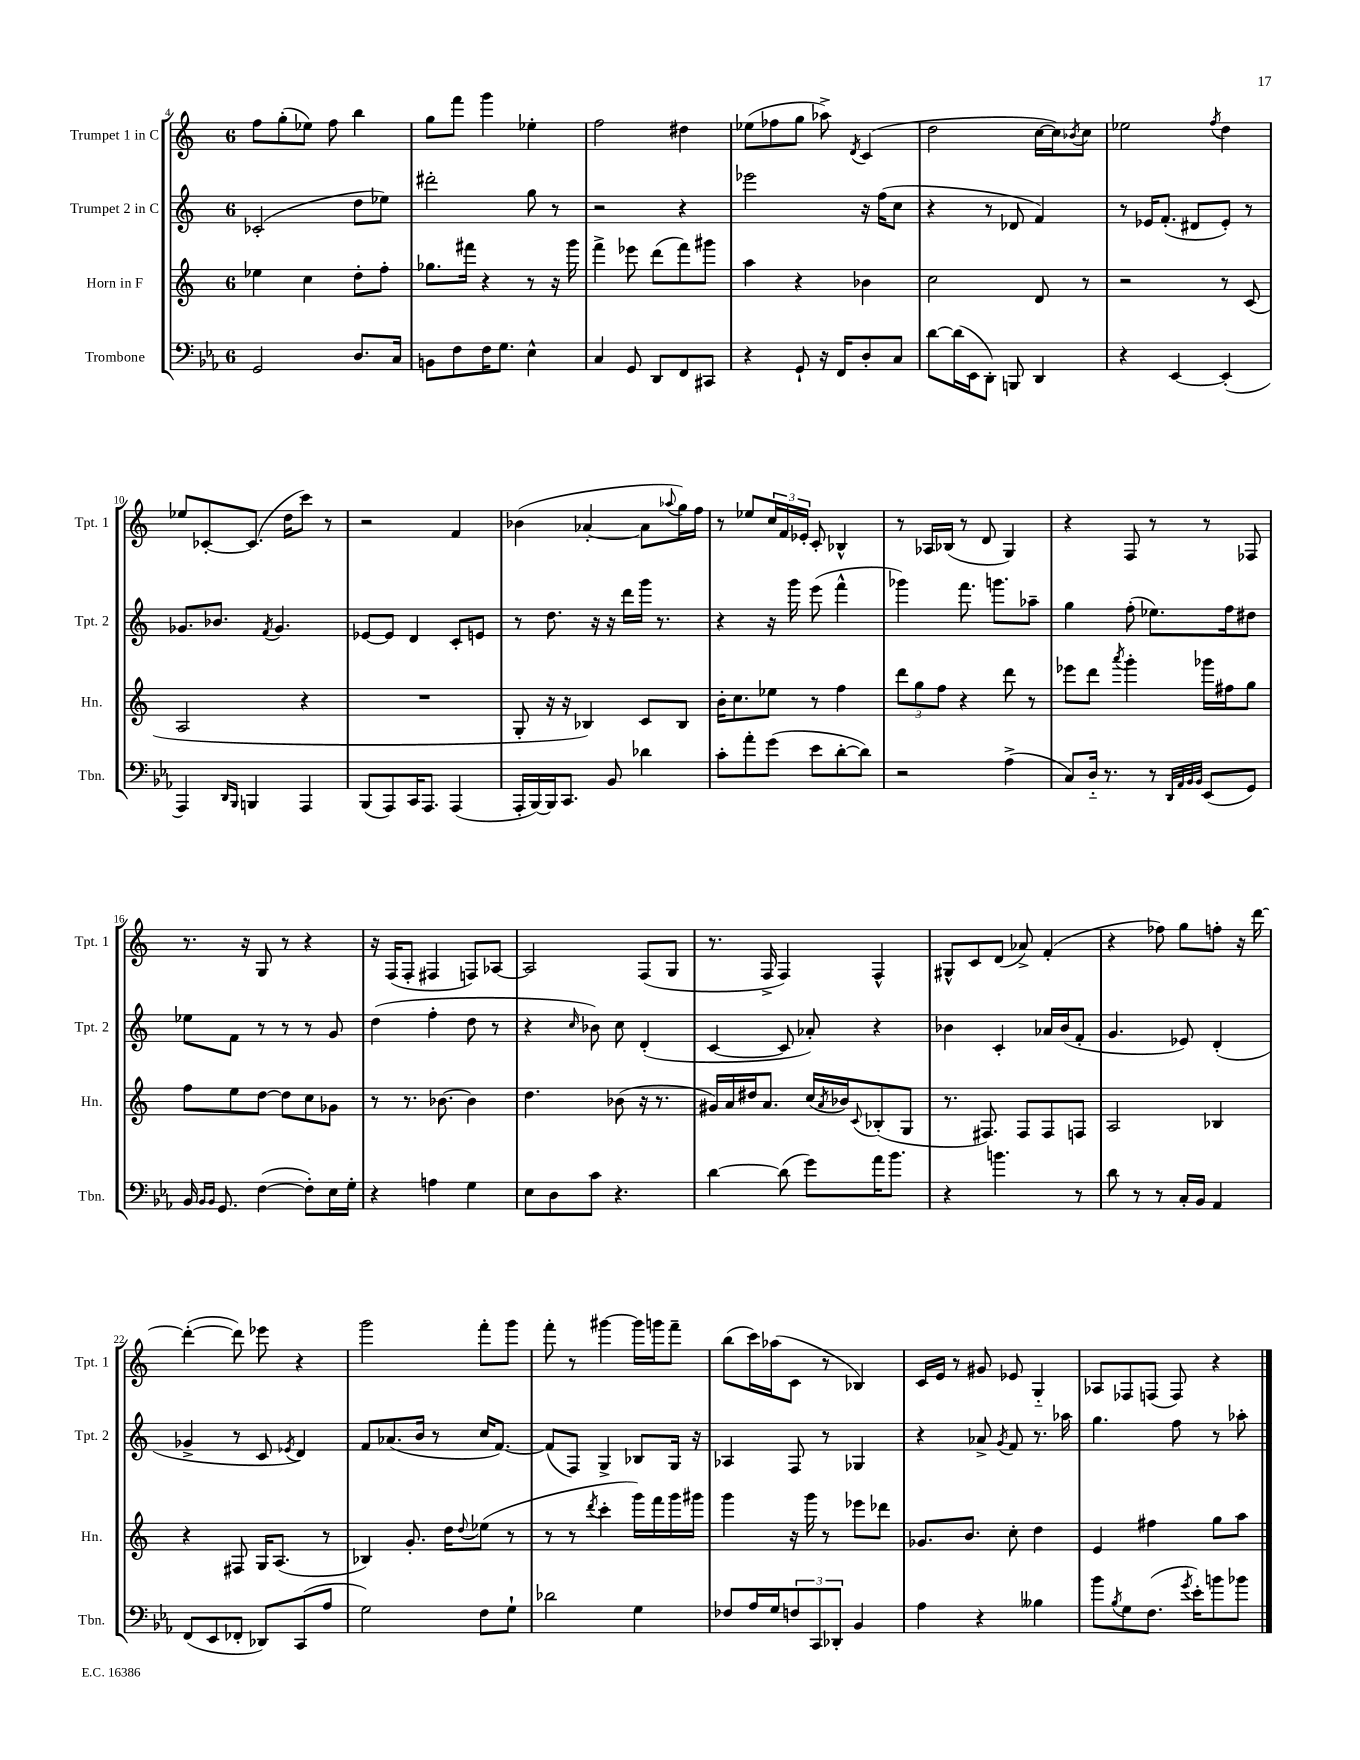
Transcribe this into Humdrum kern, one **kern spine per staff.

**kern	**kern	**kern	**kern
*staff4	*staff3	*staff2	*staff1
*clefF4	*clefG2	*clefG2	*clefG2
*k[b-e-a-]	*k[]	*k[]	*k[]
*M6/8	*M6/8	*M6/8	*M6/8
2GG/	4ee-\	(2c-'/	8ff\L
.	.	.	(8gg'\
.	4cc\	.	8ee-\J)
.	.	.	8ff\
8.D/L	8dd'\L	8dd\L	4bb\
.	8ff'\J	8ee-\J)	.
16C/Jk	.	.	.
=	=	=	=
8BB\L	8.gg-\L	2ddd#'\	8gg\L
8F\	.	.	8fff\J
.	16fff#\Jk	.	.
16F\K	4r	.	4ggg\
8.G\J	.	.	.
4E-^^\	8r	8gg\	4ee-'\
.	16r	8r	.
.	16ggg\	.	.
=	=	=	=
4C/	4fff^\	2r	2ff\
8GG/	8eee-\	.	.
8DD/L	(8ddd\L	.	.
8FF/	8fff\)	4r	4dd#\
8CC#/J	8ggg#\J	.	.
=	=	=	=
4r	4aa\	2eee-\	(8ee-\L
.	.	.	8ff-\
8GG`/	4r	.	8gg\J
16r	.	.	8aa-^\)
16FF/LK	.	.	.
.	.	.	8qd/
8D'/	4b-\	16r	(4c/
.	.	(16ff\LK	.
8C/J	.	8cc\J	.
=	=	=	=
[8d\L	2cc\	4r	2dd\
(16d\]L	.	.	.
16EE-\J	.	.	.
8DD'\J)	.	8r	.
8BBB/	.	8d-/	.
4DD/	8d/	4f/)	[16cc\LL
.	.	.	16cc\]J)
.	.	.	8qb-/
.	8r	.	8cc\J
=	=	=	=
4r	2r	8r	2ee-\
.	.	16e-/LK	.
.	.	(8.f'/J	.
[4EE-/	.	.	.
.	.	8d#/L	.
.	.	.	8qff/
(4EE-'/]	8r	8e-'/J)	4dd\
.	(8c/	8r	.
=	=	=	=
4AAA-/)	2A/	8.g-/L	8ee-/L
.	.	.	[8c-'/
.	.	8.b-/J	.
16qqDD/LL	.	.	.
16qqBBB-/JJ	.	.	.
4BBB/	.	.	(8.c-/]J
.	.	8qf/	.
.	.	4.g-/	.
.	.	.	16dd\LK
4AAA-/	4r	.	8ccc\J)
.	.	.	8r
=	=	=	=
(8BBB-/L	2.r	[8e-/L	2r
8AAA-/)	.	8e-/]J	.
16CC/K	.	4d/	.
8.AAA-/J	.	.	.
(4AAA-/	.	8c'/L	4f/
.	.	8e/J	.
=	=	=	=
16AAA-'/LL	8G'/	8r	(4b-\
[16BBB-/)	.	.	.
16BBB-/]J	16r	8.dd\	.
8.CC/J	16r	.	.
.	4B-/)	.	[4a-'/
.	.	16r	.
8BB-/	.	16r	.
.	.	16ddd\LL	.
4d-\	8c/L	16ggg\JJ	8a-\]L
.	.	8.r	.
.	.	.	8qqaa-/
.	8B-/J	.	16gg\L)
.	.	.	16ff\JJ
=	=	=	=
8c'\L	16b'\LK	4r	8r
.	8.cc\	.	.
8a-'\	.	.	8ee-/L
(8g\J	8ee-\J	16r	24cc/L
.	.	.	24f/
.	.	16ggg\	.
.	.	.	24e-'/JJ
8e-\L	8r	(8eee\	8c'/
[8d'\	4ff\	4fff^^\	4B-^^/
8d\]J)	.	.	.
=	=	=	=
2r	12ddd\L	4ggg-\)	8r
.	12gg\	.	.
.	.	.	16A-/LL
.	12ff\J	.	.
.	.	.	(16B-/JJ
.	4r	8.fff\	8r
.	.	.	8d/
.	.	8.ggg\L	.
(4A-^\	8ddd\	.	4G/)
.	8r	8aa-~\J	.
=	=	=	=
8C/L)	8eee-\L	4gg\	4r
16D'~/Jk	8ddd\J	.	.
8.r	.	.	.
.	8qaaa/	.	.
.	4ggg'\	(8ff'\	8F/
8r	.	8.ee-\L)	8r
32qqDD/LLL	.	.	.
32qqAA-/	.	.	.
32qqBB-/	.	.	.
32qqBB-/JJJ	.	.	.
(8EE-/L	16ggg-\LL	.	8r
.	16ff#\J	16ff\k	.
8GG/J)	8gg\J	8dd#\J	8F-/
=	=	=	=
16BB-/	8ff\L	8ee-\L	8.r
16qqBB-/LL	.	.	.
16qqBB-/JJ	.	.	.
8.GG/	.	.	.
.	8ee\	8f\J	.
.	.	.	16r
([4F\	[8dd\J	8r	8G/
.	8dd\]L	8r	8r
8F'\]L)	8cc\	8r	4r
16E-\L	8g-\J	8g/	.
16G'\JJ	.	.	.
=	=	=	=
4r	8r	(4dd\	16r
.	.	.	(16F/LK
.	8.r	.	8F'/J
4A\	.	4ff'\	4F#/
.	[8.b-\	.	.
4G\	4b-\]	8dd\	8F/L)
.	.	8r	[8A-/J
=	=	=	=
8E-\L	4.dd\	4r	2A-/]
8D\	.	.	.
.	.	16qqcc/	.
8c\J	.	8b-\)	.
4.r	(8b-\	8cc\	.
.	16r	(4d'/	(8F/L
.	8.r	.	.
.	.	.	8G/J
=	=	=	=
[4d\	16g#/LL)	[4c/	8.r
.	16a/	.	.
.	16dd#/J	.	.
.	8.a/J	.	16F^/
(8d\]	.	8c/]	4F/)
8g\L)	(16cc/LL	8a-'/)	.
.	8qa/	.	.
.	16b-/J)	.	.
.	8qqc/	.	.
16a-\K	(8B-'/	4r	4F^^/
8.b-\J	.	.	.
.	8G/J	.	.
=	=	=	=
4r	8.r	4b-\	8G#^^/L
.	.	.	8c/
.	8.F#/)	.	.
4.b\	.	4c'/	(8d/J
.	8F#/L	.	8a-^/)
.	8F#/	16a-/LL	(4f'/
.	.	(16b-/J	.
8r	8F/J	8f'/J	.
=	=	=	=
8d\	2A/	4.g/	4r
8r	.	.	.
8r	.	.	8ff-\)
16C'/LL	.	8e-/)	8gg\L
16BB-/JJ	.	.	.
4AA-/	4B-/	(4d'/	8ff'\J
.	.	.	16r
.	.	.	[16ddd\
=	=	=	=
(8FF/L	4r	4g-^/	(4ddd'\_
8EE-/	.	.	.
8FF-'/J	8F#/	8r	8ddd\])
8DD-/L)	16G/LK	8c/	8eee-\
.	(8.A/J	.	.
.	.	8qe-/	.
(8CC/	.	4d/)	4r
8A-/J	8r	.	.
=	=	=	=
2G\)	4B-/)	8f/L	2ggg\
.	.	(8.a-/	.
.	8.g'/	.	.
.	.	16b/Jk	.
.	.	8r	.
.	16dd\LK	.	.
.	8qqdd/	.	.
8F\L	(8ee-\J	16cc/LK	8fff'\L
.	.	[8.f/J)	.
8G`\J	8r	.	8ggg\J
=	=	=	=
2d-\	8r	(8f/]L	8fff'\
.	8r	8F/J)	8r
.	8qddd/	.	.
.	4ccc'\	4G^/	[4ggg#\
4G\	16ggg\LL)	8B-/L	16ggg#\]LL
.	16fff\	.	16ggg\J
.	16ggg\	16G/Jk	8fff~\J
.	16ggg#\JJ	16r	.
=	=	=	=
8F-/L	4ggg\	4A-/	(8bb\L
16A-/L	.	.	16ccc\L)
16G/J	.	.	(16aa-\J
12F/	16r	8F/	8c\J
.	16ggg\	.	.
12CC/	.	.	.
.	8r	8r	8r
12DD-'/J	.	.	.
4BB-/	8eee-\L	4G-/	4B-/)
.	8ddd-\J	.	.
=	=	=	=
4A-\	8.g-/L	4r	16c/LL
.	.	.	16e/JJ
.	.	.	8r
.	8.b/J	.	.
4r	.	8a-^/	8g#/
.	.	8qg/	.
.	8cc'\	8f/	8e-/
4B--\	4dd\	8.r	4G'~/
.	.	16aa-\	.
=	=	=	=
8b-\L	4e/	4.gg\	8A-/L
8qB-/	.	.	.
8G\	.	.	8F-/
(8.F\J	4ff#\	.	(8F/J
.	.	8ff\	8F/)
8qg/	.	.	.
16e-'\LK)	.	.	.
8b\	8gg\L	8r	4r
8b-\J	8aa\J	8aa-'\	.
==	==	==	==
*-	*-	*-	*-
